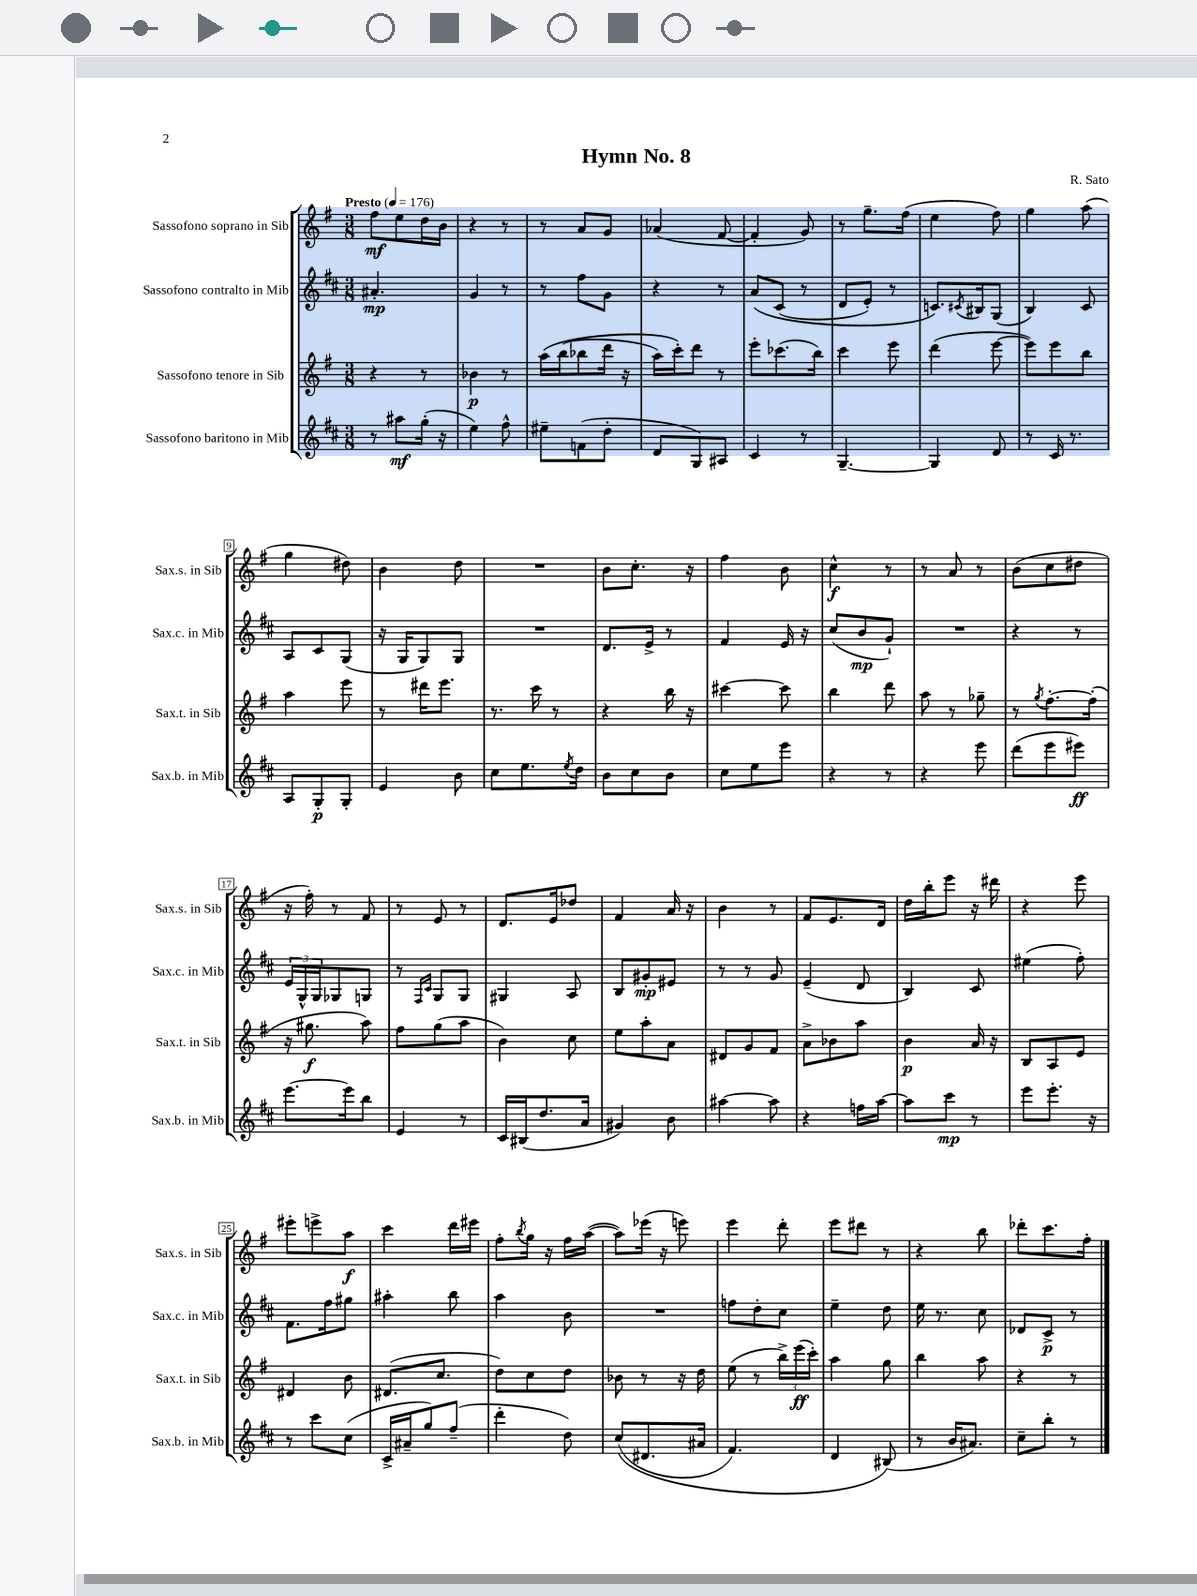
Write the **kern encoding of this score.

**kern	**kern	**kern	**kern
*staff4	*staff3	*staff2	*staff1
*clefG2	*clefG2	*clefG2	*clefG2
*k[f#c#]	*k[f#]	*k[f#c#]	*k[f#]
*M3/8	*M3/8	*M3/8	*M3/8
*MM176	*MM176	*MM176	*MM176
8r	4r	4.a#'	8ff#
8aa#	.	.	8ee
(16gg'	8r	.	16dd
16r	.	.	16b
=	=	=	=
4ee)	4b-	4g	4r
8ff#^^	8r	8r	8r
=	=	=	=
8ee#~	&(16aa	8r	8r
.	(16bb	.	.
(8f	8bb-	8ff#	8a
8dd'	16ddd	8g	8g
.	16r	.	.
=	=	=	=
8d	16aa)	4r	(4a-
.	16ccc'&)	.	.
8G)	8ddd	.	.
8A#	8r	8r	[8f#
=	=	=	=
4c#	8eee'	&(8a	4f#']
.	(8.ccc-	(8c#	.
8r	.	8r	8g)
.	16bb)	.	.
=	=	=	=
[4.G~	4ccc	8d	8r
.	.	8e')	8.gg~
.	8eee	8r	.
.	.	.	(16ff#
=	=	=	=
4G]	(4ddd	8.c&)	4ee
.	.	8qc#	.
.	.	16B#	.
8d	[8eee	(8G	8ff#)
=	=	=	=
8r	8eee])	4B)	4gg
16c#	8eee	.	.
8.r	.	.	.
.	8bb	8c#	(8aa
=	=	=	=
8A	4aa	8A	4gg
8G'	.	8c#	.
8G'	8eee	(8G	8dd#)
=	=	=	=
4e	8r	16r	4b
.	.	16G	.
.	16ddd#	8G)	.
.	8.eee	.	.
8b	.	8G	8dd
=	=	=	=
8cc#	8.r	4.r	4.r
8.ee	.	.	.
.	16ccc	.	.
.	8r	.	.
8qee	.	.	.
16dd	.	.	.
=	=	=	=
8b	4r	8.d	8b
8cc#	.	.	8.cc'
.	.	16e^	.
8b	16bb	8r	.
.	16r	.	16r
=	=	=	=
8cc#	[4ccc#	4f#	4ff#
8ee	.	.	.
8eee	8ccc#]	16e	8b
.	.	16r	.
=	=	=	=
4r	4bb	(8cc#	4cc^^
.	.	8b	.
8r	8ddd	8g`)	8r
=	=	=	=
4r	8aa	4.r	8r
.	8r	.	8a
8eee	8gg-~	.	8r
=	=	=	=
(8ddd	8r	4r	(8b
.	8qgg	.	.
8eee	[8.ff#'	.	8cc
8eee#)	.	8r	8dd#
.	(16ff#']	.	.
=	=	=	=
[8.eee	16r	24e	16r
.	.	24G^^	.
.	8.gg#	.	16ff#')
.	.	24G	.
.	.	8G-	8r
16eee]	.	.	.
8bb	8aa)	8G	8f#
=	=	=	=
4e	8ff#	8r	8r
.	.	16qqF#	.
.	.	16qqc#	.
.	(8gg	8G	8e
8r	8aa	8G	8r
=	=	=	=
16c#	4b)	4G#	8.d
(16B#	.	.	.
8.dd	.	.	.
.	.	.	16e
.	8cc	8A	8dd-
16a	.	.	.
=	=	=	=
4g#)	8ee	8B	4f#
.	8aa'	8g#'	.
8b	8a	8e#	16a
.	.	.	16r
=	=	=	=
[4aa#	8d#	8r	4b
.	8g	8r	.
8aa#]	8f#	8g	8r
=	=	=	=
4r	8a^	(4e~	8f#
.	8b-	.	8.e
16ff	8aa	8d	.
[16aa	.	.	16d
=	=	=	=
8aa]	4b	4B)	16dd
.	.	.	16bb'
8ccc#	.	.	8eee
8r	16a	8c#	16r
.	16r	.	16ddd#
=	=	=	=
8eee	8B	(4ee#	4r
8.eee'	8A	.	.
.	8e	8ff#')	8eee
16r	.	.	.
=	=	=	=
8r	4d#	8.f#	8eee#'
8ccc#	.	.	8eee^
.	.	16ff#	.
(8cc#	8b	8gg#	8aa
=	=	=	=
16c#^	(8.d#	4aa#'	4ccc
16a#~	.	.	.
8gg)	.	.	.
.	8.cc	.	.
(8ff#~	.	8bb	16ddd
.	.	.	16eee#
=	=	=	=
4ddd'	8dd)	4aa	8ff#'
.	.	.	8qbb
.	8cc	.	16gg
.	.	.	16r
8dd)	8dd	8b	16ff#
.	.	.	([16aa
=	=	=	=
&((8cc#	8b-	4.r	8aa])
8.d#	8r	.	(16eee-
.	.	.	16r
.	16r	.	8eee)
16a#	16dd	.	.
=	=	=	=
4.f#)	(8ee	8ff	4eee
.	8r	8dd'	.
.	24bb^)	8cc#	8ddd'
.	(24eee	.	.
.	24ccc')	.	.
=	=	=	=
4d	4aa	4ee~	8eee
.	.	.	8ddd#
(8B#&)	8gg	8dd	8r
=	=	=	=
8r	4bb	16ee	4r
.	.	8.r	.
16b	.	.	.
8.a#)	.	.	.
.	8aa	8cc#	8bb
=	=	=	=
8cc#~	4r	8d-	8ddd-'
8bb'	.	8c#^	8.ccc
8r	8r	8r	.
.	.	.	16ff#'
==	==	==	==
*-	*-	*-	*-
